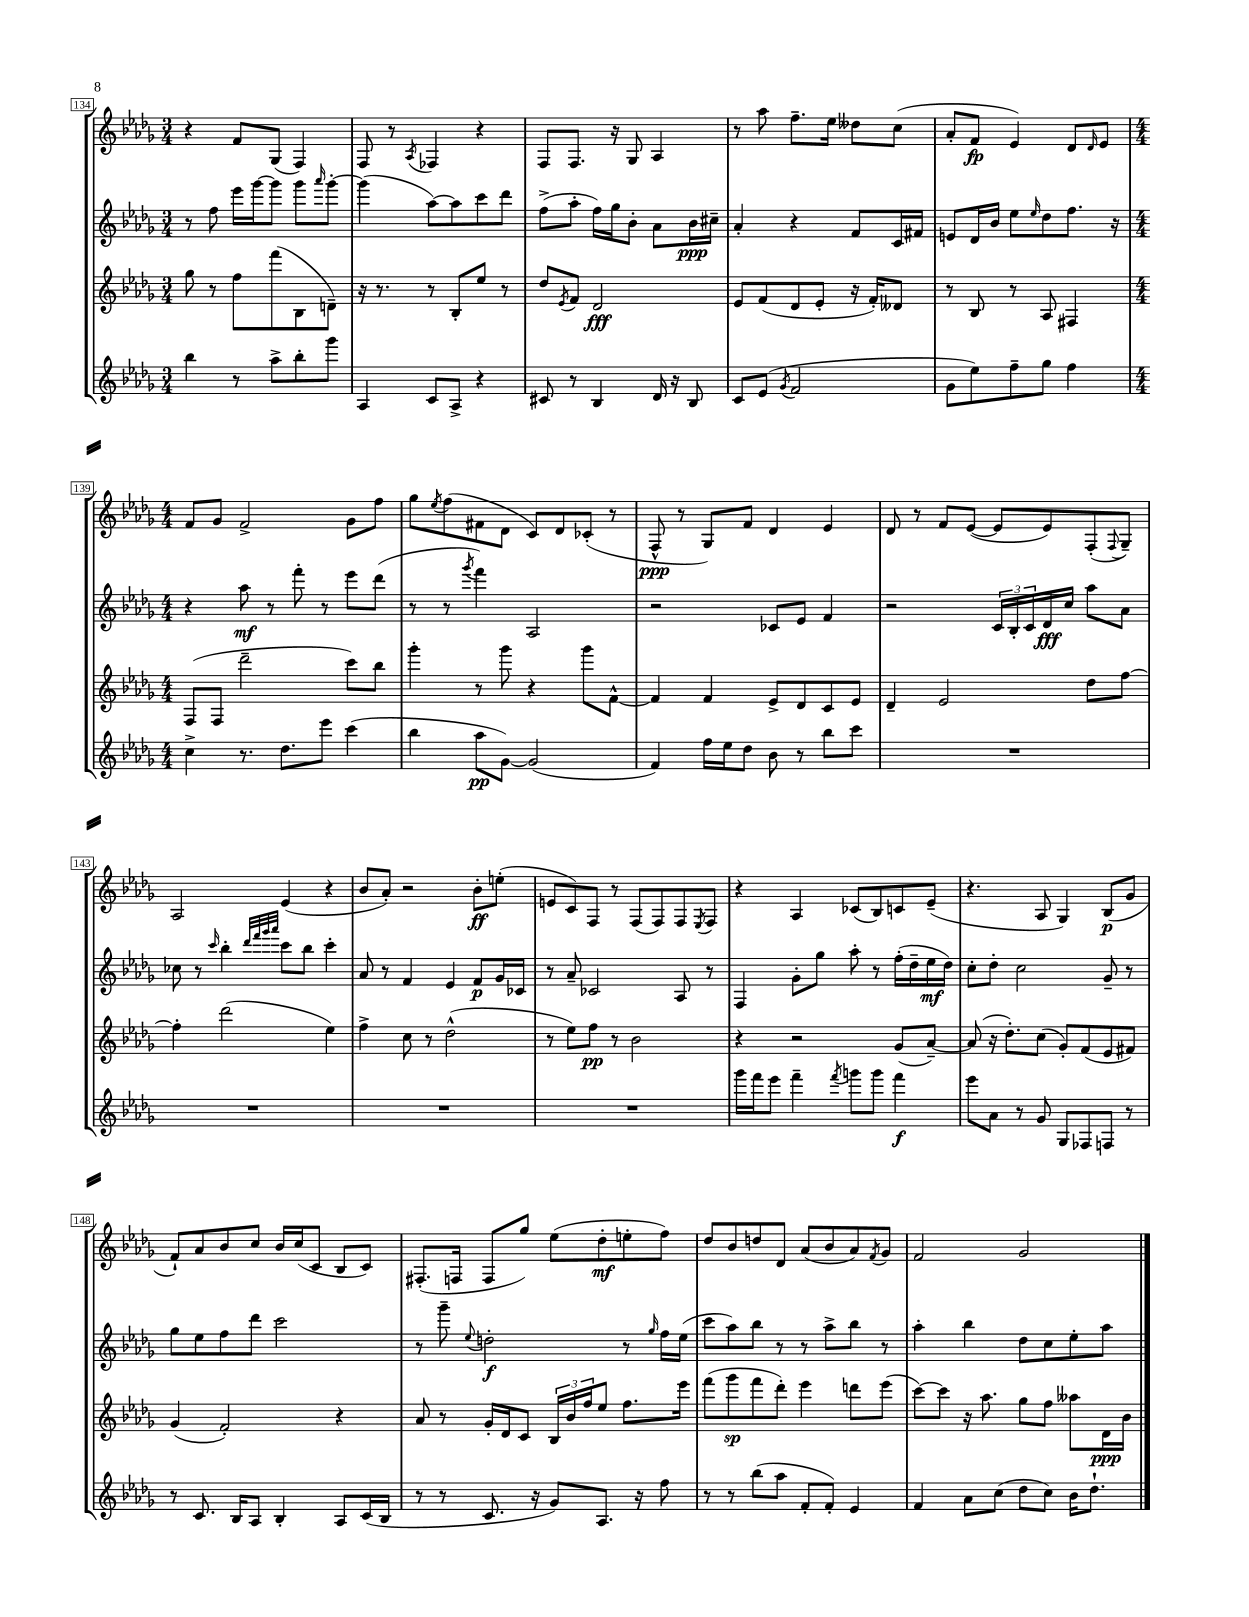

**kern	**kern	**kern	**kern
*staff4	*staff3	*staff2	*staff1
*clefG2	*clefG2	*clefG2	*clefG2
*k[b-e-a-d-g-]	*k[b-e-a-d-g-]	*k[b-e-a-d-g-]	*k[b-e-a-d-g-]
*M3/4	*M3/4	*M3/4	*M3/4
4bb-	8gg-	8r	4r
.	8r	8ff	.
8r	8ff	16eee-	8f
.	.	[16ggg-	.
8aa-^	(8fff	8ggg-]	(8G-
8bb-'	8B-	8ggg-	4F)
.	.	16qqaaa-	.
8ggg-	8d~)	[8ggg-'	.
=	=	=	=
4A-	16r	(4ggg-]	8F
.	8.r	.	.
.	.	.	8r
.	.	.	8qA-
8c	8r	[8aa-)	4F-
8A-^	8B-'	8aa-]	.
4r	8ee-	8ccc	4r
.	8r	8ddd-	.
=	=	=	=
8c#	8dd-	(8ff^	8F
.	8qe-	.	.
8r	8f	8aa-'	8.F
4B-	2d-	16ff)	.
.	.	16gg-	16r
.	.	8b-'	8G-
16d-	.	8a-	4A-
16r	.	.	.
8B-	.	16b-	.
.	.	16cc#~	.
=	=	=	=
8c	8e-	4a-'	8r
(8e-	(8f	.	8aa-
8qg-	.	.	.
2f	8d-	4r	8.ff~
.	8e-'	.	.
.	.	.	16ee-
.	16r	8f	8dd--
.	16f')	.	.
.	8d--	16c	(8cc
.	.	16f#	.
=	=	=	=
8g-	8r	8e	8a-'
8ee-)	8B-	16d-	8f
.	.	16b-	.
8ff~	8r	8ee-	4e-)
.	.	16qqee-	.
8gg-	8A-	8dd-	.
4ff	4F#	8.ff	8d-
.	.	.	16qqd-
.	.	.	8e-
.	.	16r	.
=	=	=	=
*M4/4	*M4/4	*M4/4	*M4/4
4cc^	(8F	4r	8f
.	8F	.	8g-
8.r	2ddd-~	8aa-	2f^
.	.	8r	.
8.dd-	.	.	.
.	.	8fff'	.
8eee-	.	8r	.
(4ccc	8ccc)	8eee-	8g-
.	8bb-	(8ddd-	8ff
=	=	=	=
4bb-	4ggg-'	8r	8gg-
.	.	.	8qee-
.	.	8r	(8ff
.	.	8qggg-	.
8aa-	8r	4fff)	8f#
[8g-)	8ggg-	.	8d-
(2g-]	4r	2A-	8c)
.	.	.	8d-
.	8ggg-	.	(8c-'
.	[8f^^	.	8r
=	=	=	=
4f)	4f]	2r	8F^^
.	.	.	8r
16ff	4f	.	8G-)
16ee-	.	.	.
8dd-	.	.	8f
8b-	8e-^	8c-	4d-
8r	8d-	8e-	.
8bb-	8c	4f	4e-
8ccc	8e-	.	.
=	=	=	=
1r	4d-~	2r	8d-
.	.	.	8r
.	2e-	.	8f
.	.	.	([8e-
.	.	24c	8e-]
.	.	24B-'	.
.	.	24c	.
.	.	16d-	8e-)
.	.	16cc	.
.	8dd-	8aa-	(8F'
.	.	.	8qqF
.	[8ff	8a-	8G-~)
=	=	=	=
1r	4ff']	8cc-	2A-
.	.	8r	.
.	.	16qqccc	.
.	(2ddd-	4bb-'	.
.	.	32qqddd-	.
.	.	32qqfff	.
.	.	32qqggg-	.
.	.	32qqaaa-	.
.	.	8ccc	(4e-
.	.	8bb-	.
.	4ee-)	4ccc'	4r
=	=	=	=
1r	4ff^	8a-	8b-
.	.	8r	8a-')
.	8cc	4f	2r
.	8r	.	.
.	(2dd-^^	4e-	.
.	.	8f	8b-'
.	.	16g-	(8ee'
.	.	16c-	.
=	=	=	=
1r	8r	8r	8e
.	8ee-)	8a-~	8c)
.	8ff	2c-	8F
.	8r	.	8r
.	2b-	.	(8F
.	.	.	8F)
.	.	8A-	8F
.	.	.	8qE-
.	.	8r	8F
=	=	=	=
16ggg-	4r	4F	4r
16fff	.	.	.
8eee-	.	.	.
4fff~	2r	8g-'	4A-
.	.	8gg-	.
8qfff	.	.	.
8ggg	.	8aa-'	(8c-
8ggg	.	8r	8B-)
4fff	(8g-	(16ff'	8c
.	.	16dd-~	.
.	[8a-~)	16ee-	(8e-~
.	.	16dd-)	.
=	=	=	=
8eee-	(8a-]	8cc'	4.r
8a-	16r	8dd-'	.
.	8.dd-')	.	.
8r	.	2cc	.
8g-	(8cc	.	8A-
8G-	8g-')	.	4G-)
8F-	(8f	.	.
8F	8e-	8g-~	(8B-
8r	8f#)	8r	8g-
=	=	=	=
8r	(4g-	8gg-	8f`)
8.c	.	8ee-	8a-
.	2f')	8ff	8b-
16B-	.	.	.
8A-	.	8ddd-	8cc
4B-'	.	2ccc	16b-
.	.	.	(16cc
.	.	.	8c
8A-	4r	.	8B-
(16c	.	.	8c)
16B-	.	.	.
=	=	=	=
8r	8a-	8r	(8.F#'
8r	8r	8ggg-~	.
.	.	.	16F
.	.	8qqee-	.
8.c	16g-'	2dd'	8F
.	16d-	.	.
.	8c	.	8gg-)
16r	.	.	.
8g-)	24B-	.	(8ee-
.	24b-	.	.
.	24ff	.	.
8.A-	8ee-	.	8dd-'
.	8.ff	8r	8ee'
16r	.	.	.
.	.	16qqgg-	.
8ff	.	16ff	8ff)
.	16eee-	(16ee-	.
=	=	=	=
8r	(8fff	8ccc	8dd-
8r	8ggg-	8aa-)	8b-
(8bb-	8fff	8bb-	8dd
8aa-	8ddd-')	8r	8d-
8f'	4eee-	8r	(8a-
8f')	.	8aa-^	8b-
4e-	8ddd	8bb-	8a-)
.	.	.	8qf
.	(8eee-	8r	8g-
=	=	=	=
4f	[8ccc)	4aa-'	2f
.	8ccc]	.	.
8a-	16r	4bb-	.
.	8.aa-	.	.
(8cc	.	.	.
8dd-	8gg-	8dd-	2g-
8cc)	8ff	8cc	.
16b-	8aa--	8ee-'	.
8.dd-`	.	.	.
.	16d-	8aa-	.
.	16b-	.	.
==	==	==	==
*-	*-	*-	*-
